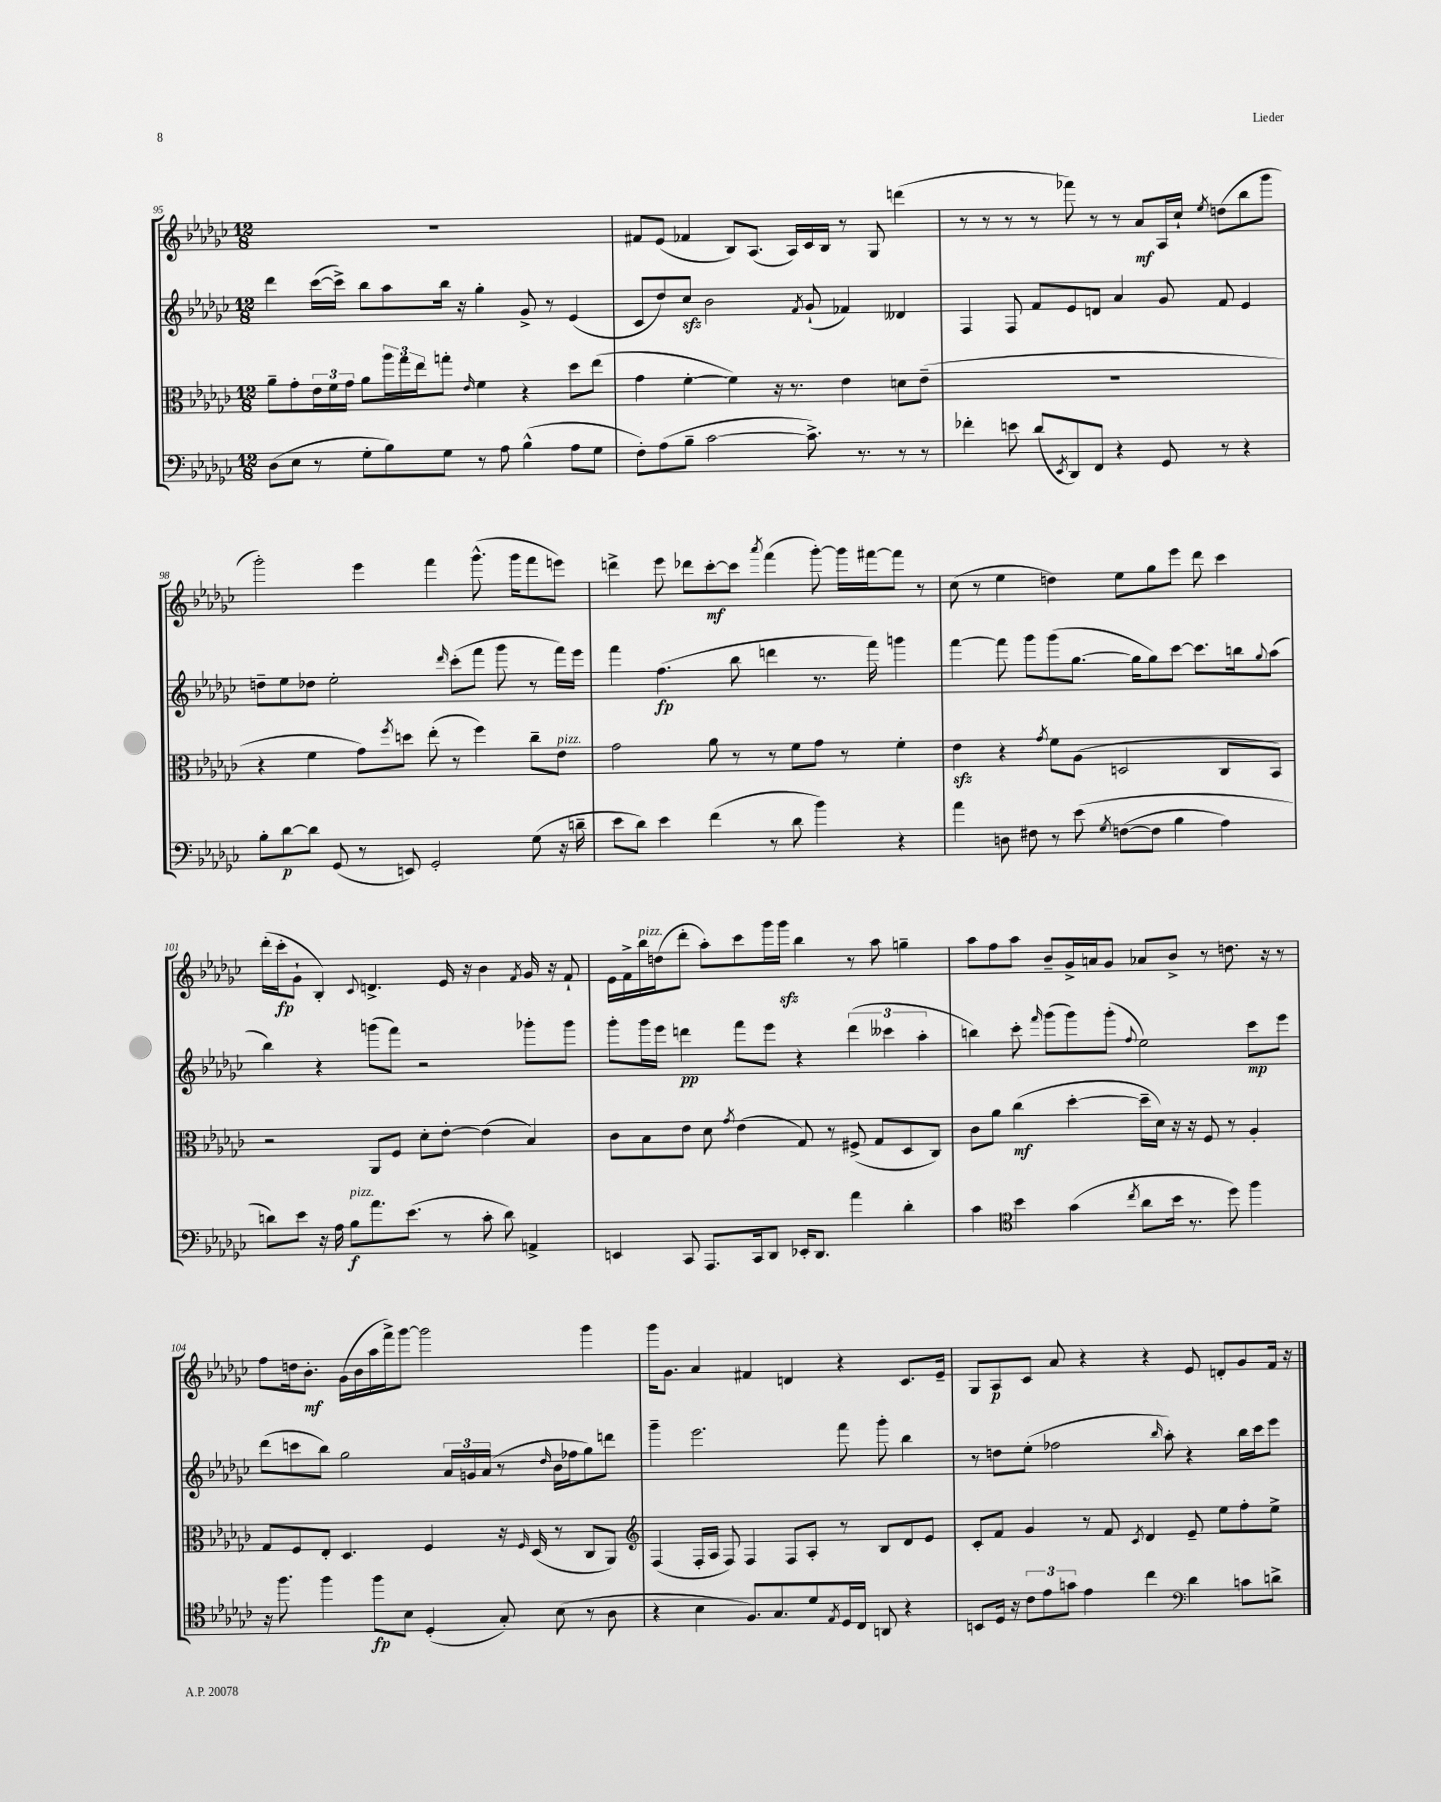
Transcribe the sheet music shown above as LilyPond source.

<<
\new StaffGroup <<
\new Staff = "s0" {
    \clef treble \key ges \major \numericTimeSignature \time 12/8
    R1. |
    fis'8 ees'8( fes'4 bes8) aes8.( aes16) ces'16 bes16 r8 ges8 d'''4( |
    r8 r8 r8 r8 fes'''8) r8 r8 aes'8\mf aes16 ces''16-! \acciaccatura { ees''8 } d''8( bes''8 ges'''8 |
    ges'''2-.) ees'''4 f'''4 ges'''8.-^( ges'''16 f'''8 e'''8) |
    d'''4-> ees'''8 des'''8 ces'''8~-.\mf ces'''8 \acciaccatura { aes'''8 } f'''4( ges'''8~-.) ges'''16 fis'''16~ fis'''8 r8 |
    ces''8( r8 ees''4 d''4) ees''8 ges''8 ees'''8 des'''8 ces'''4 |
    des'''16-.( ces'''16-.\fp ges'8-! bes4-.) \appoggiatura { ces'8 } d'4.-> ees'16 r16 bes'4 \acciaccatura { f'8 } ges'16 r16 f'8-! |
    ees'16 f'16-> bes''16^\markup { \italic "pizz." } d''16( des'''8-. aes''8-.) ces'''8 ges'''16 ges'''16\sfz bes''4 r8 aes''8 g''4-- |
    aes''8 f''8 aes''8 bes'8-- ges'16-> a'16 ges'8 aes'8 bes'8-> r8 d''8. r16 r8 |
    f''8 d''16 bes'8.-.\mf ges'16( bes'16 aes''16 f'''16->) ges'''8~ ges'''2 ges'''4 |
    ges'''16 ges'8. aes'4 fis'4 d'4 r4 ces'8. ees'16-- |
    ges8 aes8\p ces'8 aes'8 r4 r4 ees'8 d'8-. ges'8 f'16 r16 \bar "|." |
}
\new Staff = "s1" {
    \clef treble \key ges \major \numericTimeSignature \time 12/8
    des'''4 ces'''16~( ces'''16->) bes''8 aes''8 bes''16 r16 ges''4-. ges'8-> r8 ees'4( |
    ces'8 des''8) ces''8\sfz bes'2 \acciaccatura { f'8 } ges'8-!( fes'4) deses'4 |
    f4 f8 f'8 ees'8 d'8 aes'4 ges'8 f'8 ees'4 |
    d''8-- ees''8 des''8 ees''2-. \grace { des'''16 } ces'''8-.( f'''8 ges'''8 r8 f'''16) ees'''16 |
    f'''4 f''4.\fp( bes''8 d'''4 r8. f'''16) g'''4 |
    f'''4~ f'''8 ges'''8 ges'''8( ges''8.~ ges''16 ges''8) ces'''8~ ces'''8. b''16 \appoggiatura { ges''8 } aes''8( |
    bes''4) r4 g'''8( f'''8) r2 ges'''8-. ges'''8 |
    ges'''8-. ges'''16 ees'''16 d'''4\pp f'''8 ees'''8 r4 \tuplet 3/2 { d'''4( ceses'''4 aes''4-. } |
    b''4) ces'''8-. \grace { f'''16 } ges'''8( ges'''8) ges'''8-.( \appoggiatura { f''8 } ees''2) ces'''8\mp ees'''8 |
    des'''8( c'''8 bes''8) ges''2 \tuplet 3/2 { aes'16 g'16 aes'16( } r8 \grace { des''16 } bes'16 fes''16 ges''8) d'''8 |
    ges'''4-- ees'''2. f'''8 ges'''8-. bes''4 |
    r8 d''8 ees''8-.( fes''2 \grace { bes''16 } aes''8-.) r4 bes''16 ces'''16 ees'''8 \bar "|." |
}
\new Staff = "s2" {
    \clef alto \key ges \major \numericTimeSignature \time 12/8
    aes'8-- ges'8-. \tuplet 3/2 { ees'16 f'16 ges'16 } aes'8 \tuplet 3/2 { aes''16 ges''16 ees''16 } g''8-. \grace { ees'16 } f'4 r4 des''8 ees''8( |
    ges'4 f'4~-. f'4) r16 r8. ees'4 d'8 ees'8--( |
    R1. |
    r4 f'4 ges'8) \acciaccatura { f''8 } d''8 ees''8-.( r8 f''4) ces''8-- ees'8^\markup { \italic "pizz." } |
    ges'2 aes'8 r8 r8 f'8 ges'8 r8 f'4-. |
    ees'4\sfz r4 \acciaccatura { ges'8 } f'8 aes8( d2 ces8 bes,8) |
    r2 aes,8 f8 des'8-. ees'8~-. ees'4( bes4) |
    ces'8 bes8 ees'8 des'8 \acciaccatura { ges'8 } ees'4( ges8) r8 fis8->( ges8 des8 ces8) |
    ces'8 aes'8 ces''4\mf( des''4~-. des''16-- des'16) r16 r16 f8 r8 aes4-. |
    ges8 f8 ees8-. des4. f4 r16 \grace { f16 } des16( r8 ces8 aes,8) |
    \clef treble f4( f16-. aes16 f8) f4 f8 aes8-. r8 bes8 des'8 ees'8 |
    ces'8-. f'8 ges'4 r8 f'8 \acciaccatura { ces'8 } des'4 ees'8-- ees''8 f''8-. ees''8-> \bar "|." |
}
\new Staff = "s3" {
    \clef bass \key ges \major \numericTimeSignature \time 12/8
    des8( ees8 r8 ges8-. bes8) ges8 r8 aes8 bes4-^( aes8 ges8 |
    f8-.) aes8( bes8-- ces'2~ ces'8.->) r8. r8 r8 |
    fes'4-. e'8 des'8( \acciaccatura { ees,8 } des,8) f,8 r4 ges,8 r8 r4 |
    bes8-. des'8~\p des'8 ges,8( r8 e,8) ges,2-. ges8( r16 d'16-- |
    ees'8 des'8) ees'4 f'4( r8 des'8 bes'4) r4 |
    aes'4 d8 fis8 r8 ees'8\( \acciaccatura { ges8 } f8~( f8 bes4 aes4) |
    d'8\) ees'8 r16 aes16 bes8\f^\markup { \italic "pizz." } aes'8. ees'8.( r8 ces'8-. d'8) a,4-> |
    e,4 ces,8 aes,,8. ces,16 des,8 ees,16-. des,8. aes'4 des'4-. |
    ces'4 \clef tenor bes'4 ges'4( \acciaccatura { ces''8 } aes'8 bes'16 r8. des''8) f''4 |
    r16 f''8. f''4 f''8\fp bes8 des4-.( ges8-.) bes8( r8 aes8 |
    r4 bes4 f8.) ges8. des'8 \acciaccatura { ees8 } des16 ces16 a,8 r4 |
    b,8 des16 r16 \tuplet 3/2 { ces'8 ees'8 g'8 } ees'4 ces''4 \clef bass des'4 c'8 d'8-> \bar "|." |
}
>>
>>
\layout { \context { \Score currentBarNumber = #95 } }
